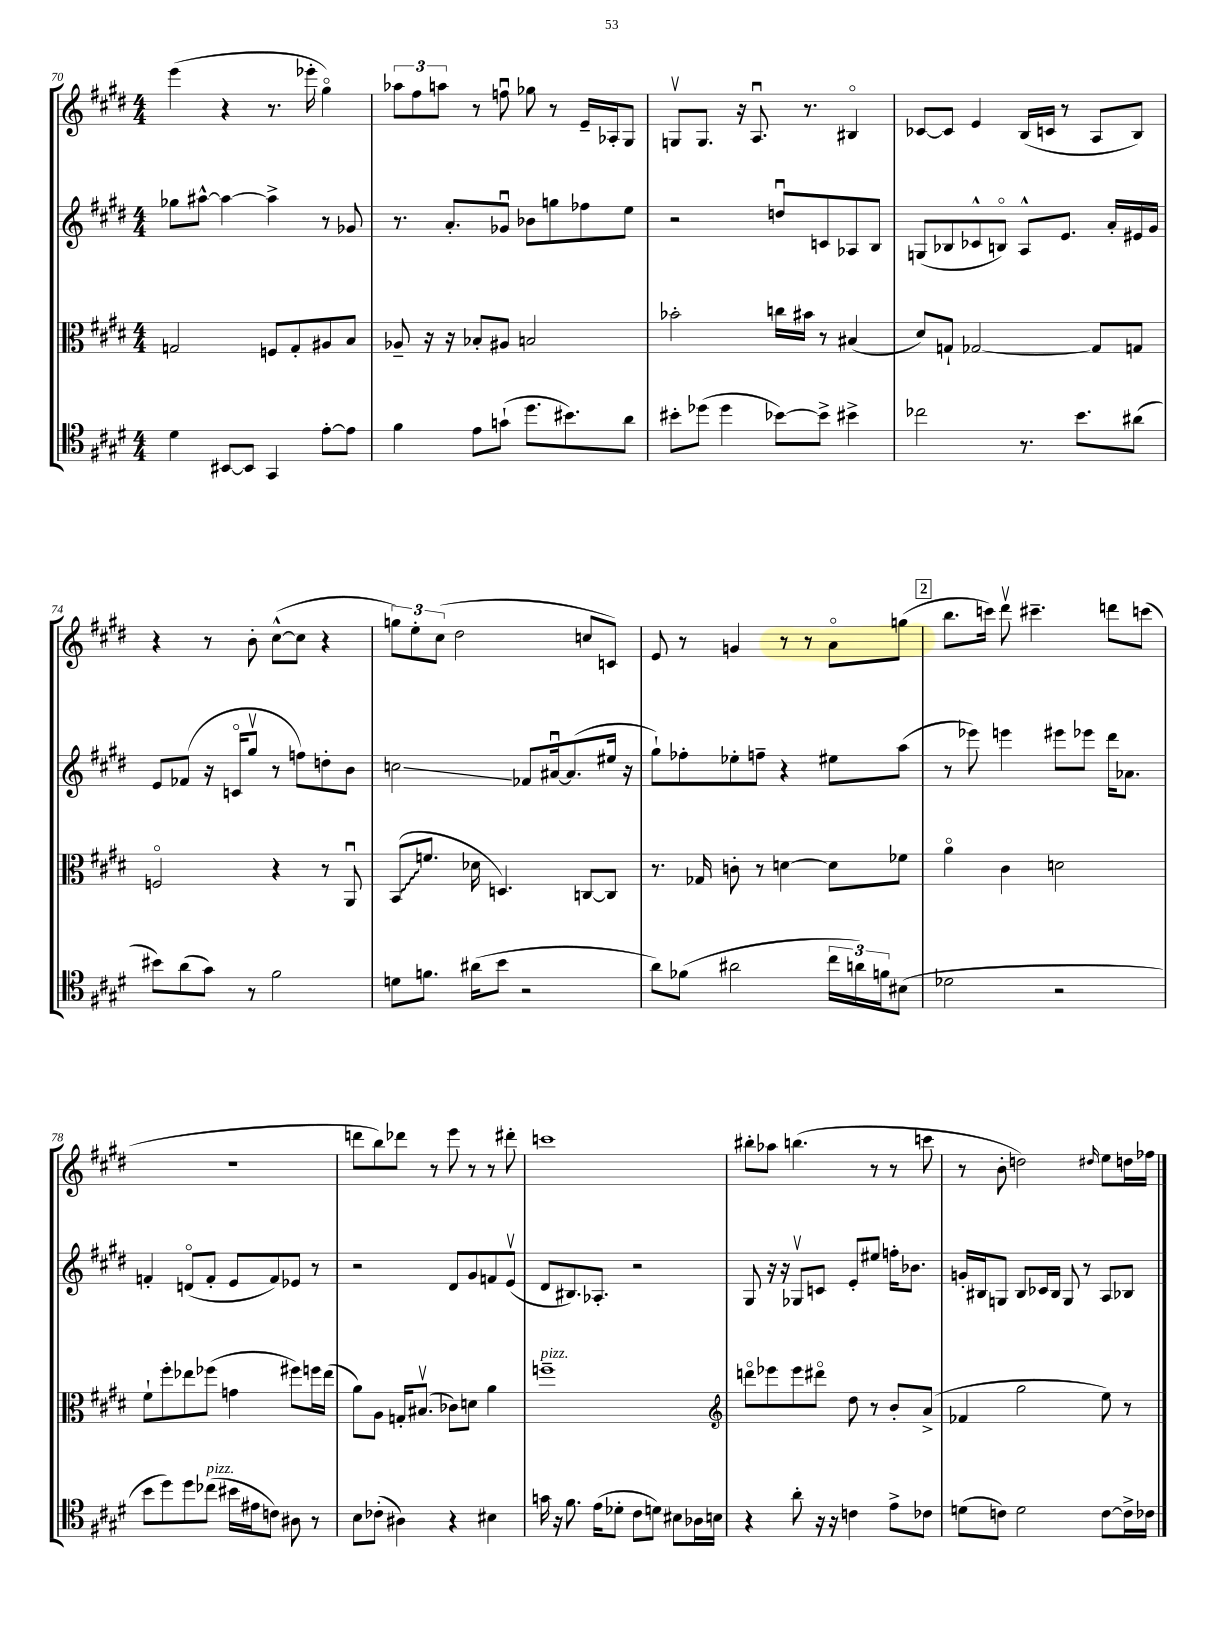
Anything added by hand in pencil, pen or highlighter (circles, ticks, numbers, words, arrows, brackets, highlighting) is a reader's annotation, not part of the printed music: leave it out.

**kern	**kern	**kern	**kern
*staff4	*staff3	*staff2	*staff1
*clefC4	*clefC3	*clefG2	*clefG2
*k[f#c#g#d#]	*k[f#c#g#d#]	*k[f#c#g#d#]	*k[f#c#g#d#]
*M4/4	*M4/4	*M4/4	*M4/4
4d#	2G	8gg-	(4eee
.	.	[8aa#^^	.
[8BB#	.	4aa#_	4r
8BB#]	.	.	.
4GG#	8F	4aa#^]	8.r
.	8G'	.	.
.	.	.	16eee-'
[8e'	8A#	8r	4gg#o)
8e]	8B	8g-	.
=	=	=	=
4f#	8A-~	8.r	12aa-
.	.	.	12ff#
.	16r	.	.
.	.	.	12aa
.	16r	8.a'	.
8e	8B-'	.	8r
(8g`	8A#	8g-u	8ffu
8.dd#	2B	8b-	8gg-
.	.	8gg	8r
8.b#)	.	.	.
.	.	8ff-	16e~
.	.	.	16A-'
8a	.	8ee	8G#
=	=	=	=
8b#'	2b-'	2r	8Gv
(8dd-	.	.	8.G
4dd-	.	.	.
.	.	.	16r
.	.	.	8.Au
[8b-)	16cc	8ddu	.
.	16b#	.	8.r
8b-^]	8r	8c	.
4b#^	(4B#	8A-	4B#o
.	.	8B	.
=	=	=	=
2cc-	8d#)	(8G	[8c-
.	8G`	8B-	8c-]
.	[2G-	8c-^^	4e
.	.	8Bo)	.
8.r	.	8A^^	(16B
.	.	.	16c
.	.	8.e	8r
8.b	.	.	.
.	8G-]	.	8A
.	.	16a'	.
(8a#	8G	16e#	8B)
.	.	16g#	.
=	=	=	=
8b#)	2Fo	8e	4r
(8a	.	(8f-	.
8g#)	.	16r	8r
.	.	16co	.
8r	.	8gg#v	8b'
2f#	4r	8r	([8cc#^^
.	.	8ff)	8cc#]
.	8r	8dd'	4r
.	8AAu	8b	.
=	=	=	=
8d	(8BB	2cc	12gg)
.	.	.	12ee'
8.f	8.f	.	.
.	.	.	(12cc#
.	.	.	2dd#
(16a#	16d-	.	.
8b	4.D)	.	.
2r	.	8f-	.
.	.	[16a#u	.
.	.	(8.a#]	.
.	[8C	.	8cc
.	8C]	16ee#	8c)
.	.	16r	.
=	=	=	=
8a)	8.r	8gg#`)	8e
(8f-	.	8ff-'	8r
.	16G-	.	.
2a#	8c'	8ee-'	4g
.	8r	8ff~	.
.	[4d	4r	8r
.	.	.	8r
24cc#	8d]	8ee#	8ao
24a)	.	.	.
24f	.	.	.
(8B#	8f-	(8aa	(8gg
=	=	=	=
2d-	4ao	8r	8.bb
.	.	8eee-)	.
.	.	.	16ccc)
.	4c#	4eee	8ddd#v
.	.	.	4.ccc#~
2r	2d	8eee#	.
.	.	8eee-	.
.	.	16ddd#	8ddd
.	.	8.a-	.
.	.	.	(8ccc
=	=	=	=
8b	8f#`	4f'	1r
8dd#)	8ff#'	.	.
8dd#	8ee-	(8do	.
(8cc-	(8ff-	8f'	.
16b#	4g	8e	.
16e#	.	.	.
8c)	.	8f)	.
8A#	8ff#)	8e-	.
8r	16ff	8r	.
.	(16ee-	.	.
=	=	=	=
8B	8a)	2r	8ddd
(8c-'	8A	.	8bb)
4A#)	16G'	.	8ddd-
.	(8.B#v	.	.
.	.	.	8r
4r	8c-)	8d#	8eee
.	8d	8g#	8r
4B#	4a	8f	8r
.	.	(8ev	8ddd#'
=	=	=	=
16g	1ff~	8d#	1ccc
16r	.	.	.
8.f#	.	8.B#)	.
(16e	.	8.A-'	.
8d-'	.	.	.
8c#	.	2r	.
8d)	.	.	.
8B#	.	.	.
16A-	.	.	.
16B	.	.	.
=	=	=	=
*	*clefG2	*	*
4r	8dddo	8G#	8bb#'
.	8eee-	16r	8aa-
.	.	16r	.
8a'	8eee-	8G-v	(4.bb
16r	8ddd#o	8c	.
16r	.	.	.
4c	8dd#	8e'	.
.	8r	8ee#	8r
8e^	8b'	16ff'	8r
.	.	8.b-	.
8c-	(8a^	.	8ccc
=	=	=	=
(8d	4f-	16g'	8r
.	.	16B#	.
8c)	.	8G	8b'
2d	2gg#	8B#	2dd)
.	.	16c-	.
.	.	16B#	.
.	.	8G	.
.	.	8r	.
.	.	.	16qqdd#
[8c	8ee)	8A	8ee
16c^]	8r	8B-	16dd
16c-	.	.	16ff-
==	==	==	==
*-	*-	*-	*-
